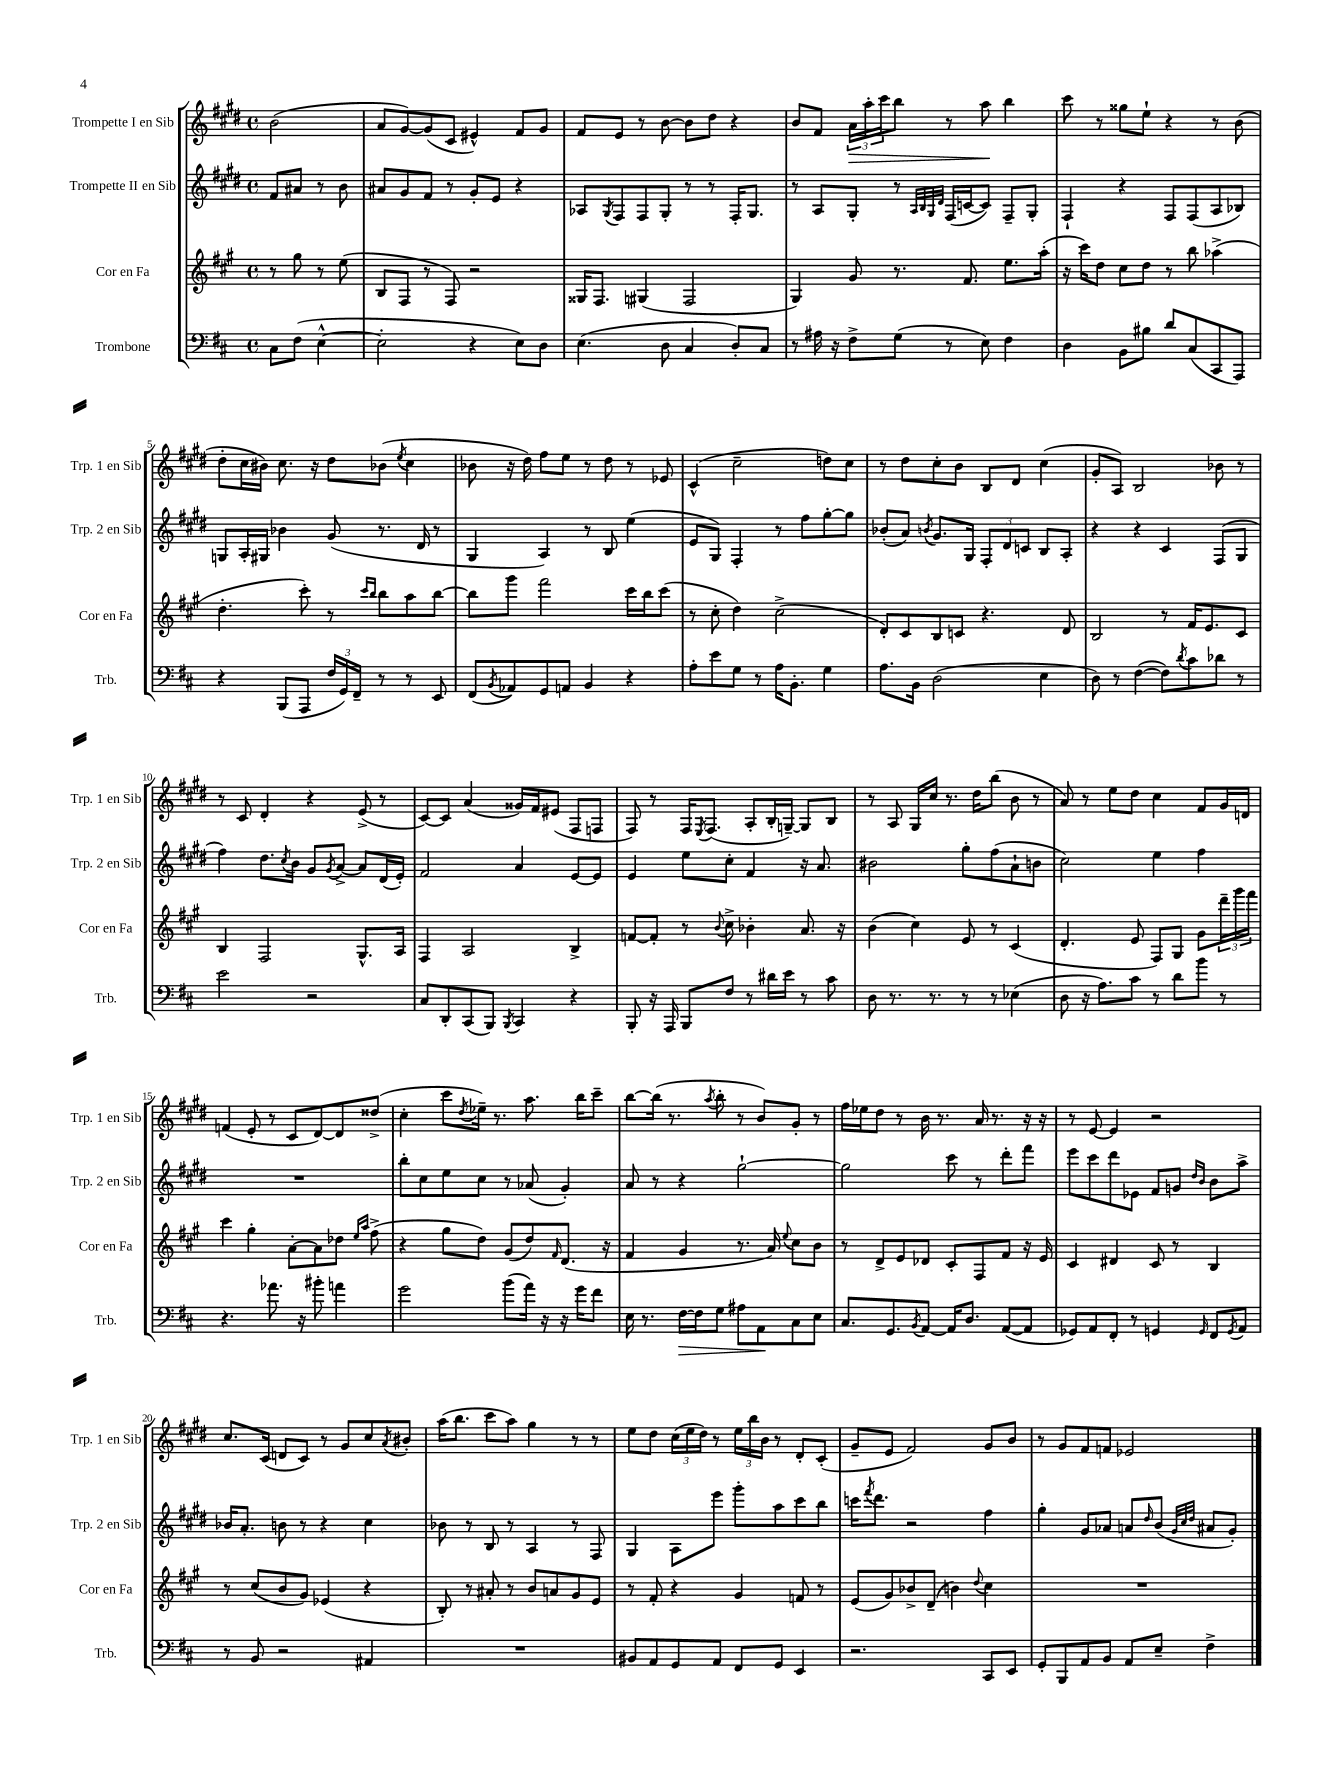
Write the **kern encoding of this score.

**kern	**dynam	**kern	**kern	**kern	**dynam
*part4	*part4	*part3	*part2	*part1	*part1
*staff4	*staff4	*staff3	*staff2	*staff1	*staff1
*I"Trombone	*	*I"Cor en Fa	*I"Trompette II en Sib	*I"Trompette I en Sib	*
*I'Trb.	*	*I'Cor en Fa	*I'Trp. 2 en Sib	*I'Trp. 1 en Sib	*
*clefF4	*	*clefG2	*clefG2	*clefG2	*
*k[f#c#]	*	*k[f#c#g#]	*k[f#c#g#d#]	*k[f#c#g#d#]	*
*M4/4	*	*M4/4	*M4/4	*M4/4	*
*met(c)	*	*met(c)	*met(c)	*met(c)	*
=	=	=	=	=	=
8C#\L	.	8r	8f#/L	(2b\	.
(8F#\J	.	8gg#\	8a#X/J	.	.
[4E^^\	.	8r	8r	.	.
.	.	(8ee\	8b\	.	.
=1	=1	=1	=1	=1	=1
2E'\]	.	8B/L	8a#X/L	8a/L	.
.	.	8F#/J	8g#/	[8g#/)	.
.	.	8r	8f#/J	(8g#/]	.
.	.	8F#/)	8r	8c#/J	.
4r	.	2r	8g#'/L	4e#X^^/)	.
.	.	.	8e/J	.	.
8E\L)	.	.	4r	8f#/L	.
8D\J	.	.	.	8g#/J	.
=2	=2	=2	=2	=2	=2
(4.E\	.	16G##X/KL	8A-X/L	8f#/L	.
.	.	8.F#/J	.	.	.
.	.	.	8qG#/	.	.
.	.	.	8F#/	8e/J	.
.	.	(4G#X/	8F#/	8r	.
8D\	.	.	8G#'/J	[8b\	.
4C#/	.	2F#/	8r	8b\L]	.
.	.	.	8r	8dd#\J	.
8D'/L)	.	.	16F#'/KL	4r	.
.	.	.	8.G#/J	.	.
8C#/J	.	.	.	.	.
=3	=3	=3	=3	=3	=3
8r	.	4G#/)	8r	8b/L	.
16A#X\	.	.	8A/L	8f#/J	.
16r	.	.	.	.	.
!	!	!	!	!	!LO:HP:b
8F#^\L	.	8g#/	8G#'/J	24a\LL	>
.	.	.	.	24aa'\	.
.	.	.	.	24ccc#\J	.
(8G\J	.	8.r	8r	8bb\J	.
.	.	.	32qqA/LLL	.	.
.	.	.	32qqB/	.	.
.	.	.	32qqG#/	.	.
.	.	.	32qqd#/JJJ	.	.
8r	.	.	(16F#/LL	8r	.
.	.	8.f#/	[16cn/J	.	.
8E\)	.	.	8c/J])	8aa\	.
4F#\	.	8.ee\L	8F#~/L	4bb\	]
.	.	.	8G#'/J	.	.
.	.	(16aa'\Jk	.	.	.
=4	=4	=4	=4	=4	=4
4D\	.	16r	4F#`/	8ccc#\	.
.	.	16ccc#\KL)	.	.	.
.	.	8dd\J	.	8r	.
8BB\L	.	8cc#\L	4r	8gg##X\L	.
8B#X\J	.	8dd\J	.	8ee`\J	.
8d/L	.	8r	8F#/L	4r	.
(8C#/	.	8bb\	(8F#/	.	.
8CC#/	.	(4aa-X^\	8A/	8r	.
8AAA/J)	.	.	8B-X/J)	(8b\	.
!!LO:LB:g=z
=5	=5	=5	=5	=5	=5
4r	.	4.dd'\	8Gn/L	8dd#'\L	.
.	.	.	16A'/L	16cc#\L	.
.	.	.	16G#X/JJ	16b#X\JJ)	.
(8BBB/L	.	.	4b-X\	8.cc#\	.
8AAA/J	.	8ccc#'\)	.	.	.
.	.	.	.	16r	.
24F#/LL	.	8r	(8g#/	8dd#\L	.
24GG/)	.	.	.	.	.
24FF#~/JJ	.	.	.	.	.
.	.	16qqccc#/LL	.	.	.
.	.	16qqbb/JJ	.	.	.
8r	.	8bb\L	8.r	(8b-X\J	.
.	.	.	.	8qee/	.
8r	.	8aa\	.	4cc#\	.
.	.	.	16d#/	.	.
8EE/	.	[8bb\J	8r	.	.
=6	=6	=6	=6	=6	=6
(8FF#/L	.	8bb\L]	4G#/	8b-X\	.
8qBB/	.	.	.	.	.
8AA-X/)	.	8ggg#\J	.	16r	.
.	.	.	.	16dd#\)	.
8GG/	.	2fff#\	4A/)	8ff#\L	.
8AAn/J	.	.	.	8ee\J	.
4BB/	.	.	8r	8r	.
.	.	.	8B/	8dd#\	.
4r	.	16ccc#\LL	(4ee\	8r	.
.	.	16bb\J	.	.	.
.	.	(8ccc#\J	.	8e-X/	.
=7	=7	=7	=7	=7	=7
8A'\L	.	8r	8e/L	(4c#^^/	.
8e\	.	8cc#'\	8G#/J)	.	.
8G\J	.	4dd\)	4F#'/	2cc#~\	.
8r	.	.	.	.	.
16A\KL	.	(2cc#^\	8r	.	.
8.BB'\J	.	.	.	.	.
.	.	.	8ff#\L	.	.
4G\	.	.	[8gg#'\	8ddn\L)	.
.	.	.	8gg#\J]	8cc#\J	.
=8	=8	=8	=8	=8	=8
8.A\L	.	8d'/L)	(8b-X'/L	8r	.
.	.	8c#/	8a/J)	8dd#\L	.
16BB\Jk	.	.	.	.	.
.	.	.	8qbn/	.	.
(2D\	.	8B/	8.g#/L	8cc#'\	.
.	.	8cn/J	.	8b\J	.
.	.	.	16G#/Jk	.	.
.	.	4.r	12F#'/L	8B/L	.
.	.	.	12d#/	.	.
.	.	.	.	8d#/J	.
.	.	.	12cn/J	.	.
4E\	.	.	8B/L	(4cc#\	.
.	.	8d/	8A'/J	.	.
=9	=9	=9	=9	=9	=9
8D\)	.	2B/	4r	8g#'/L	.
8r	.	.	.	8A/J)	.
([4F#\	.	.	4r	2B/	.
8F#\L])	.	8r	4c#/	.	.
8qd/	.	.	.	.	.
8c#\	.	16f#/KL	.	.	.
.	.	8.e/	.	.	.
8d-X\J	.	.	(8F#/L	8b-X\	.
8r	.	8c#/J	8G#/J	8r	.
!!LO:LB:g=z
=10	=10	=10	=10	=10	=10
2e\	.	4B/	4ff#\)	8r	.
.	.	.	.	8c#/	.
.	.	2F#/	8.dd#\L	4d#'/	.
.	.	.	8qcc#/	.	.
.	.	.	16b\Jk	.	.
2r	.	.	8g#/L	4r	.
.	.	.	8qg#/	.	.
.	.	.	[8a^/J	.	.
.	.	8.G#^^/L	8a/L]	(8e^/	.
.	.	.	(16d#/L	8r	.
.	.	16A/Jk	16e'/JJ)	.	.
=11	=11	=11	=11	=11	=11
8C#/L	.	4F#/	2f#/	[8c#/L)	.
8DD'/	.	.	.	8c#/J]	.
(8CC#/	.	2A/	.	(4a/	.
8BBB/J)	.	.	.	.	.
8qBBB/	.	.	.	.	.
4CC#/	.	.	4a/	16g##X/LL)	.
.	.	.	.	16f#/J	.
.	.	.	.	(8e#X/J	.
4r	.	4B^/	[8e/L	8F#/L	.
.	.	.	8e/J]	8Fn/J	.
=12	=12	=12	=12	=12	=12
8BBB'/	.	[8fn/L	4e/	8F#/)	.
16r	.	8f'/J]	.	8r	.
16AAA/	.	.	.	.	.
8BBB/L	.	8r	8ee\L	16F#/KL	.
.	.	.	.	8qE/	.
.	.	.	.	(8.F#/J	.
.	.	8qqb/	.	.	.
8F#/J	.	8cc#^\	8cc#'\J	.	.
8r	.	4b-X'\	4f#/	8A'/L	.
16d#X\LL	.	.	.	16B'/L	.
16e\JJ	.	.	.	[16Gn~/JJ)	.
8r	.	8.a/	16r	8G/L]	.
.	.	.	8.a/	.	.
8c#\	.	.	.	8B/J	.
.	.	16r	.	.	.
=13	=13	=13	=13	=13	=13
8D\	.	(4b\	2b#X\	8r	.
8.r	.	.	.	8A/	.
.	.	4cc#\)	.	16G#/LL	.
8.r	.	.	.	16cc#/JJ	.
.	.	.	.	8.r	.
8r	.	8e/	8gg#'\L	.	.
.	.	.	.	16dd#\KL	.
8r	.	8r	(8ff#\	(8bb\J	.
(4E-X\	.	(4c#/	8a`\	8b\	.
.	.	.	8bn\J	8r	.
=14	=14	=14	=14	=14	=14
8D\	.	4.d'/	2cc#\)	8a/)	.
16r	.	.	.	8r	.
8.A\L)	.	.	.	.	.
.	.	.	.	8ee\L	.
8c#\J	.	8e/	.	8dd#\J	.
8r	.	8F#/L)	4ee\	4cc#\	.
8d\L	.	8G#/J	.	.	.
8b\J	.	8g#\L	4ff#\	8f#/L	.
8r	.	24ddd~\L	.	16g#/L	.
.	.	24ggg#\	.	.	.
.	.	.	.	16dn/JJ	.
.	.	24fff#\JJ	.	.	.
!!LO:LB:g=z
=15	=15	=15	=15	=15	=15
4.r	.	4ccc#\	1r	(4fn/	.
.	.	4gg#'\	.	8e'/	.
8.a-X\	.	.	.	8r	.
.	.	[8a'\L	.	8c#/L	.
16r	.	.	.	.	.
8b#X'\	.	8a\]	.	[8d#/)	.
4an\	.	8dd-X\J	.	8d#/]	.
.	.	16qqee/LL	.	.	.
.	.	16qqaa/JJ	.	.	.
.	.	(8ff#^\	.	(8dd##X^/J	.
=16	=16	=16	=16	=16	=16
2g\	.	4r	8bb'\L	4cc#'\	.
.	.	.	8cc#\	.	.
.	.	8gg#\L	8ee\	8ccc#\L	.
.	.	.	.	8qdd#/	.
.	.	8dd\J)	8cc#\J	16ee-X~\Jk)	.
.	.	.	.	8.r	.
(8b\L	.	(8g#/L	8r	.	.
16a\Jk)	.	8dd/)	(8a-X/	8.aa\	.
16r	.	.	.	.	.
.	.	16qqf#/	.	.	.
16r	.	(8.d/J	4g#'/)	.	.
16g\KL	.	.	.	16bb\KL	.
8f#\J	.	.	.	8ccc#~\J	.
.	.	16r	.	.	.
=17	=17	=17	=17	=17	=17
16E\	.	4f#/	8a/	[8bb\L	.
8.r	.	.	.	.	.
.	.	.	8r	(16bb\Jk]	.
.	.	.	.	8.r	.
!	!LO:HP:b	!	!	!	!
[16F#\LL	>	4g#/	4r	.	.
16F#\J]	.	.	.	.	.
.	.	.	.	8qaa/	.
8G\J	.	.	.	8bb'\	.
8A#X\L	.	8.r	[2gg#`\	8r	.
8AA\	.	.	.	8b/L)	.
.	.	16a/)	.	.	.
.	.	8qqee/	.	.	.
8C#\	]	8cc#\L	.	8g#'/J	.
8E\J	.	8b\J	.	8r	.
=18	=18	=18	=18	=18	=18
8.C#/L	.	8r	2gg#\]	16ff#\LL	.
.	.	.	.	16ee-X\J	.
.	.	8d^/L	.	8dd#\J	.
8.GG/	.	.	.	.	.
.	.	8e/	.	8r	.
8qBB/	.	.	.	.	.
[8AA/J	.	8d-X/J	.	16b\	.
.	.	.	.	8.r	.
16AA/KL]	.	8c#'/L	8ccc#\	.	.
8.D/J	.	.	.	.	.
.	.	8F#/	8r	16a/	.
.	.	.	.	8.r	.
([8AA/L	.	8f#/J	8ddd#'\L	.	.
8AA/J]	.	16r	8fff#\J	16r	.
.	.	16e/	.	16r	.
=19	=19	=19	=19	=19	=19
8GG-X/L)	.	4c#/	8eee\L	8r	.
8AA/	.	.	8ccc#\	[8e/	.
8FF#'/J	.	4d#X/	8ddd#\	4e/]	.
8r	.	.	8e-X\J	.	.
4GGn/	.	8c#/	8f#/L	2r	.
.	.	8r	8gn/J	.	.
.	.	.	16qqdd#/LL	.	.
16qqGG/	.	.	16qqb/JJ	.	.
8FF#/L	.	4B/	8b\L	.	.
8qGG/	.	.	.	.	.
8AA/J	.	.	8aa^\J	.	.
!!LO:LB:g=z
=20	=20	=20	=20	=20	=20
8r	.	8r	16b-X/KL	8.cc#/L	.
.	.	.	8.a'/J	.	.
8BB/	.	(8cc#/L	.	.	.
.	.	.	.	(16c#/Jk	.
2r	.	8b/	8bn\	8dn/L	.
.	.	8g#/J)	8r	8c#/J)	.
.	.	(4e-X/	4r	8r	.
.	.	.	.	8g#/L	.
4AA#X/	.	4r	4cc#\	8cc#/	.
.	.	.	.	8qa/	.
.	.	.	.	8b#X'/J	.
=21	=21	=21	=21	=21	=21
1r	.	8B'/)	8b-X\	(16aa\KL	.
.	.	.	.	8.bb\J	.
.	.	8r	8r	.	.
.	.	8a#X'/	8B/	8ccc#\L	.
.	.	8r	8r	8aa\J)	.
.	.	8b/L	4A/	4gg#\	.
.	.	8an/	.	.	.
.	.	8g#/	8r	8r	.
.	.	8e/J	8F#/	8r	.
=22	=22	=22	=22	=22	=22
8BB#X/L	.	8r	4G#/	8ee\L	.
8AA/	.	8f#'/	.	8dd#\J	.
8GG/	.	4r	8A\L	(24cc#\LL	.
.	.	.	.	24ee\	.
.	.	.	.	24dd#\JJ)	.
8AA/J	.	.	8eee\J	8r	.
8FF#/L	.	4g#/	8ggg#'\L	24ee\LL	.
.	.	.	.	24bb\	.
.	.	.	.	24b\JJ	.
8GG/J	.	.	8aa\	8r	.
4EE/	.	8fn/	8ccc#\	8d#'/L	.
.	.	8r	8bb\J	(8c#'/J	.
=23	=23	=23	=23	=23	=23
2.r	.	(8e/L	16cccn\KL	8g#~/L	.
.	.	.	8qfff#/	.	.
.	.	.	8.ddd#\J	.	.
.	.	8g#/)	.	8e/J	.
.	.	8b-X^/	2r	2f#/)	.
.	.	(8d~/J	.	.	.
.	.	4bn\)	.	.	.
.	.	8qqdd/	.	.	.
8CC#/L	.	4cc#\	4ff#\	8g#/L	.
8EE/J	.	.	.	8b/J	.
=24	=24	=24	=24	=24	=24
8GG'/L	.	1r	4gg#'\	8r	.
8BBB/	.	.	.	8g#/L	.
8AA/	.	.	8g#/L	8f#/	.
8BB/J	.	.	8a-X/J	8fn/J	.
8AA/L	.	.	8an/L	2e-X/	.
.	.	.	16qqdd#/	.	.
8E~/J	.	.	(8b/J	.	.
.	.	.	32qqg#/LLL	.	.
.	.	.	32qqcc#/	.	.
.	.	.	32qqdd#/JJJ	.	.
4F#^\	.	.	8a#X/L	.	.
.	.	.	8g#'/J)	.	.
==	==	==	==	==	==
*-	*-	*-	*-	*-	*-
